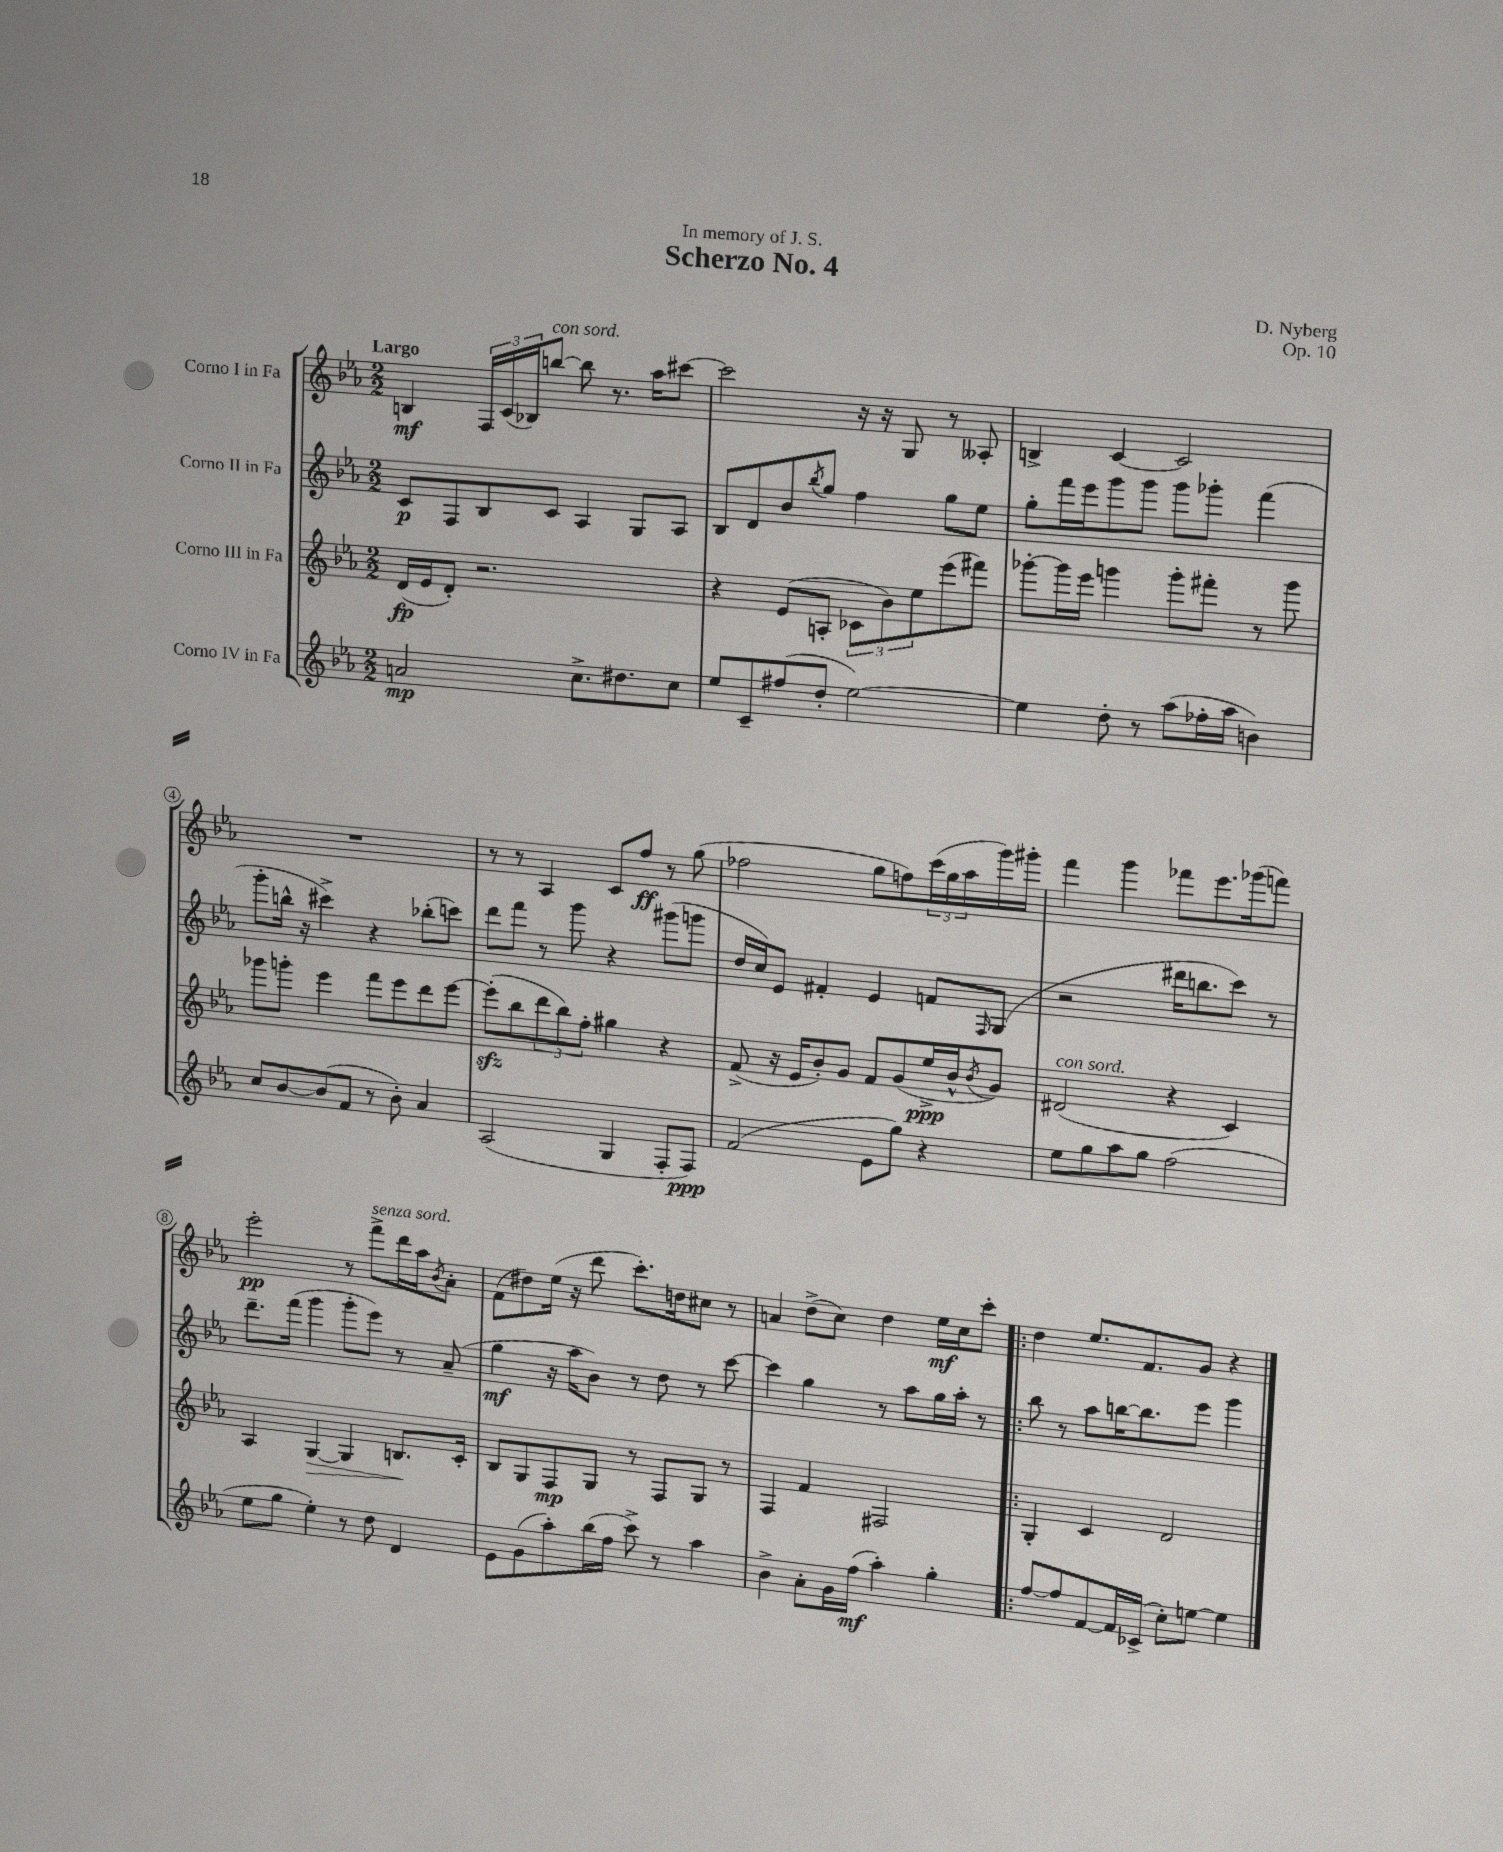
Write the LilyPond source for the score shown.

\header { title = "Scherzo No. 4" composer = "D. Nyberg" dedication = "In memory of J. S." opus = "Op. 10" }
<<
\new StaffGroup <<
\new Staff = "s0" \with { instrumentName = "Corno I in Fa" } {
    \clef treble \key ees \major \numericTimeSignature \time 2/2 \tempo "Largo"
    b4\mf \tuplet 3/2 { f16 c'16( bes16) } b''8~^\markup { \italic "con sord." } b''8 r8. aes''16 cis'''8~ |
    cis'''2 r16 r16 g8 r8 aeses8-. |
    b4-> c'4~ c'2 |
    R1 |
    r8 r8 aes4 c'8 f''8\ff r8 g''8( |
    fes''2 g''8 f''8) \tuplet 3/2 { c'''16( g''16 aes''16 } g'''16) gis'''16-. |
    f'''4 g'''4 fes'''8 ees'''8. ges'''16( f'''8) |
    ees'''2-.\pp r8 f'''8->^\markup { \italic "senza sord." } d'''16 aes''16 \acciaccatura { bes'8 } aes'8-. |
    f'8( dis''8) ees''16( r16 d'''8 c'''8.-.) d''16 cis''8 r8 |
    a'4 d''8->( c''8) d''4 ees''16\mf c''16 c'''8-. |
    \bar ".|:" d''4 ees''8. f'8. g'8 r4 \bar "|." |
}
\new Staff = "s1" \with { instrumentName = "Corno II in Fa" } {
    \clef treble \key ees \major \numericTimeSignature \time 2/2
    c'8\p f8 bes8 c'8 aes4 g8 aes8 |
    bes8 d'8 bes'8 \acciaccatura { bes''8 } g''8 f''4 g''8 ees''8 |
    g''8-. f'''16 ees'''16 g'''8 g'''8 g'''8 ges'''8-. f'''4( |
    g'''8-. b''16-^ r16 cis'''4->) r4 bes''8-.( c'''8) |
    d'''8 f'''8 r8 g'''8 r4 gis'''8( g'''8 |
    d''16 c''16) ees'8 fis'4-. ees'4 f'8 \grace { f16 } g8( |
    r2 dis'''16 b''8. c'''8) r8 |
    d'''8.-- f'''16( g'''4 g'''8-. ees'''8) r8 aes'8--( |
    g''4\mf r16 aes''16 bes'8) r8 d''8 r8 c'''8~ |
    c'''4 g''4 r8 aes''8 g''16 aes''16-. r8 |
    \bar ".|:" bes''8 r8 aes''8 b''16~ b''8. ees'''8 g'''4 \bar "|." |
}
\new Staff = "s2" \with { instrumentName = "Corno III in Fa" } {
    \clef treble \key ees \major \numericTimeSignature \time 2/2
    d'16\fp( ees'16 d'8-.) r2. |
    r4 ees'8( a8-. \tuplet 3/2 { ces'8 bes'8) ees''8 } ees'''8( fis'''8) |
    ges'''8~-. ges'''16 ees'''16 g'''4 g'''8-. fis'''8-. r8 g'''8 |
    ges'''8 g'''8-. ees'''4 f'''8 ees'''8 d'''8 ees'''8~ |
    ees'''8-.\sfz( bes''8 \tuplet 3/2 { d'''8 bes''8) f''8-. } gis''4 r4 |
    f'8->( r16 ees'16 bes'8-.) g'8 f'8 g'8( ees''16->\ppp bes'16-^ \acciaccatura { bes'8 } g'8) |
    dis'2^\markup { \italic "con sord." }( r4 c'4) |
    aes4 g4~\> g4 b8.\! c'16-. |
    bes8 g8 f8\mp g8 r8 f8 g8 r8 |
    f4 f'4 fis2 |
    \bar ".|:" g4-. c'4 d'2 \bar "|." |
}
\new Staff = "s3" \with { instrumentName = "Corno IV in Fa" } {
    \clef treble \key ees \major \numericTimeSignature \time 2/2
    a'2\mp c''8.-> dis''8. c''8 |
    ees''8 c'8-- fis''8( d''8-. ees''2~) |
    ees''4 d''8-. r8 aes''8( fes''16-. aes''16 b'4) |
    c''8 bes'8~ bes'8( f'8 r8 bes'8-.) aes'4 |
    aes2( g4 f8-. f8\ppp) |
    f'2( ees'8 g''8) r4 |
    ees''8 g''8 aes''8 g''8 f''2( |
    ees''8 g''8 ees''4-.) r8 d''8 d'4 |
    ees'8 g'8( aes''8-.) bes''16( f''16 c'''8->) r8 aes''4 |
    bes'4-> aes'8-. g'16 f''16\mf( aes''4-.) g''4-. |
    \bar ".|:" f''8~ f''8 f'8~ f'16 ces'16->( c''8-.) e''8~ e''4 \bar "|." |
}
>>
>>
\layout { \context { \Score \override BarNumber.stencil = #(make-stencil-circler 0.1 0.3 ly:text-interface::print) } }
